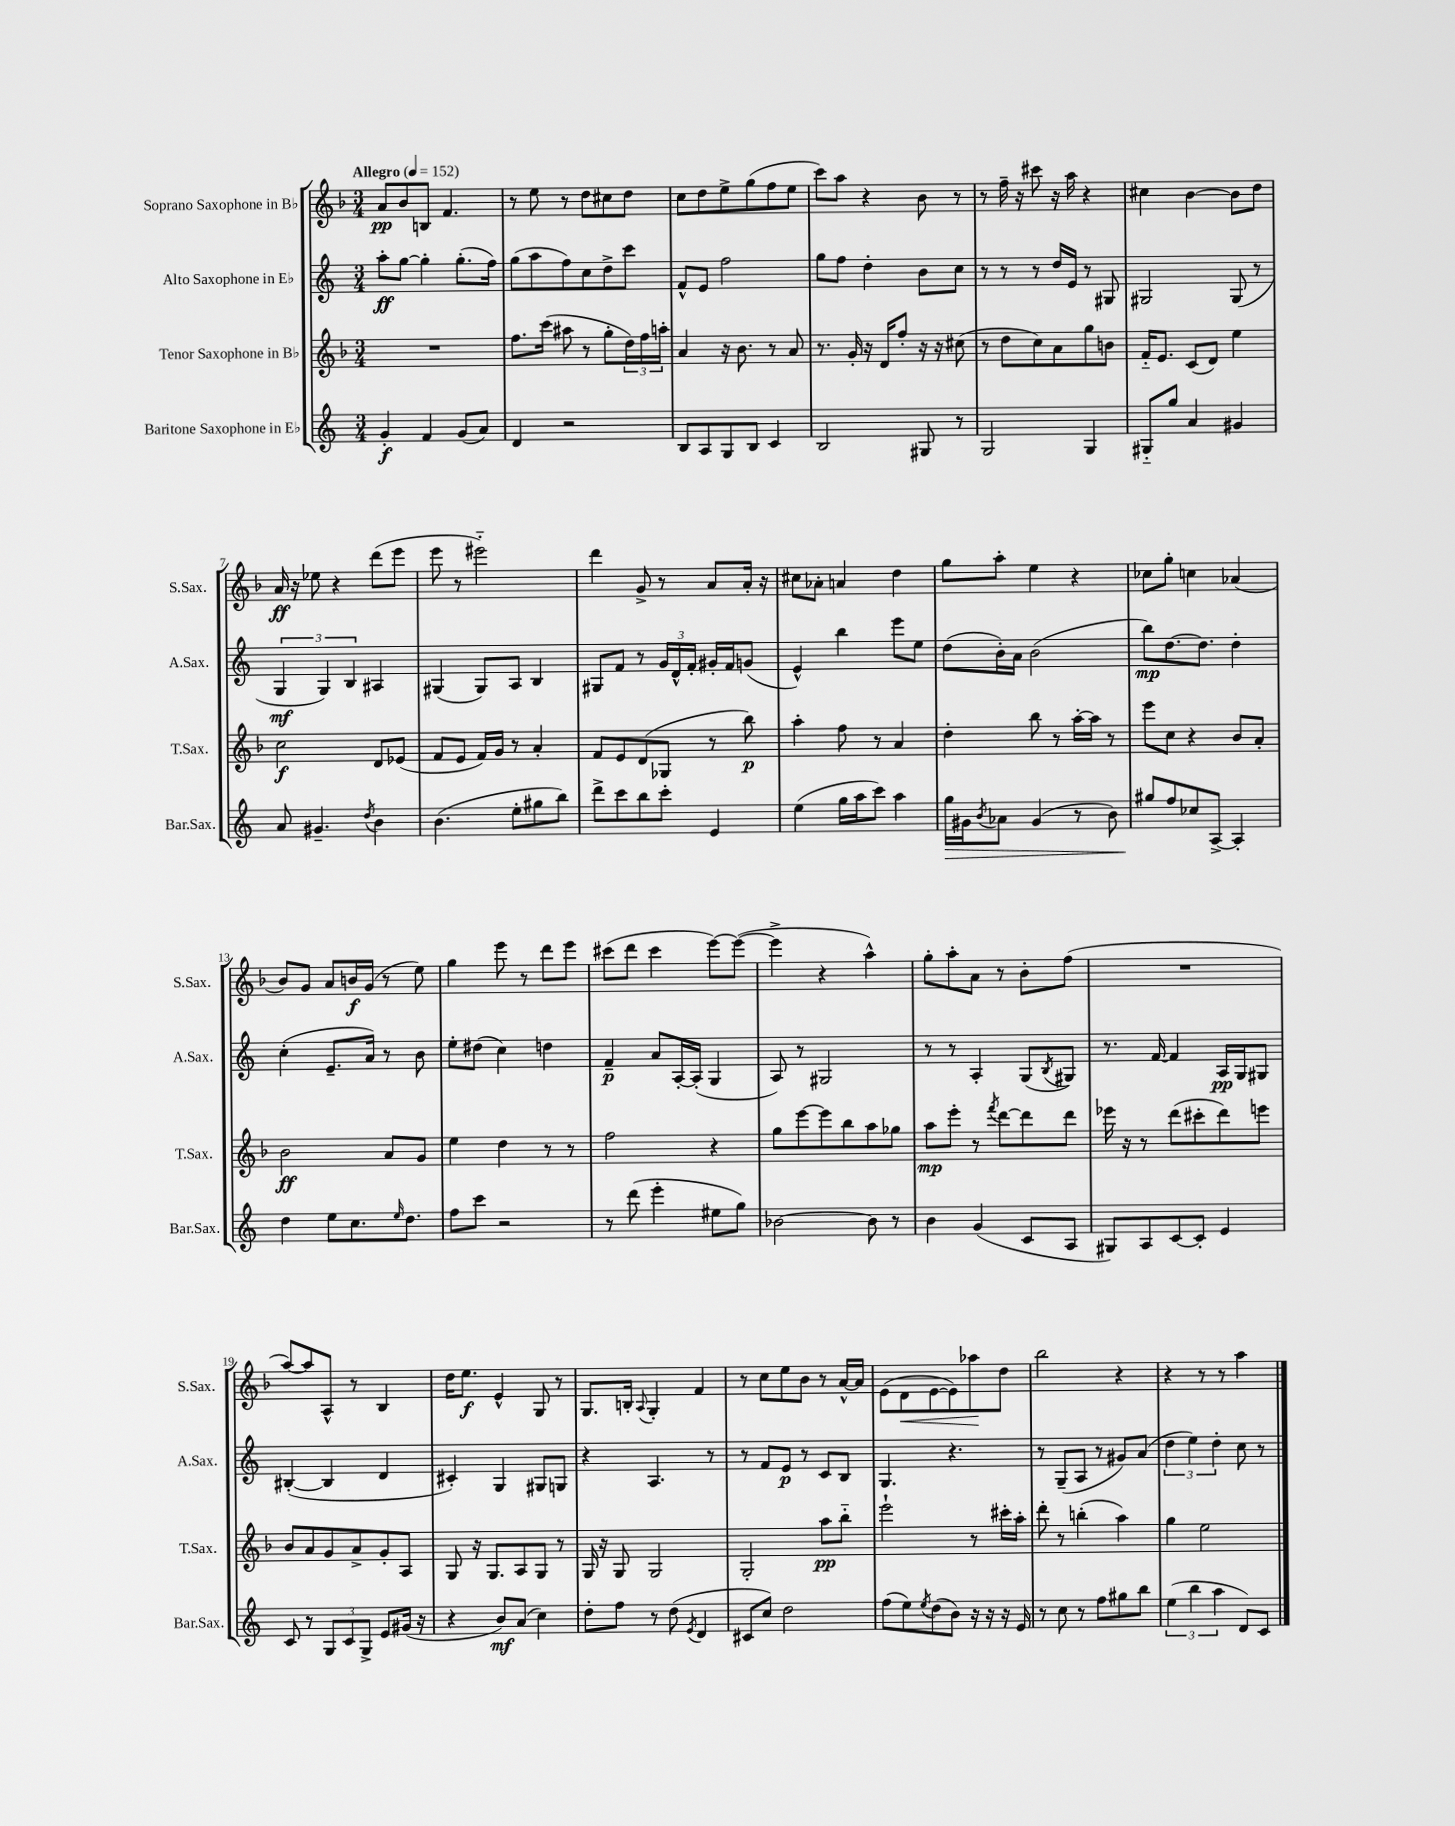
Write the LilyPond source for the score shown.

<<
\new StaffGroup <<
\new Staff = "s0" \with { instrumentName = "Soprano Saxophone in Bb" shortInstrumentName = "S.Sax." } {
    \clef treble \key f \major \numericTimeSignature \time 3/4 \tempo "Allegro" 4 = 152
    a'8\pp bes'8 b8 f'4. |
    r8 e''8 r8 d''8 cis''8 d''8 |
    c''8 d''8 e''8-> g''8( f''8 e''8 |
    c'''8) a''8 r4 bes'8 r8 |
    r8 f''16-- r16 cis'''8 r16 a''16 r4 |
    cis''4 bes'4~ bes'8 d''8 |
    a'16\ff r16 ees''8 r4 d'''8( e'''8 |
    e'''8 r8 eis'''2-_) |
    d'''4 g'8-> r8 a'8 a'16-. r16 |
    cis''8 aes'8-. a'4 d''4 |
    g''8 a''8-. e''4 r4 |
    ces''8 g''8-. c''4 aes'4( |
    bes'8) g'8 a'8 b'16\f g'16( r8 e''8) |
    g''4 e'''8 r8 d'''8 e'''8 |
    cis'''8( d'''8 cis'''4 e'''8~) e'''8~( |
    e'''4-> r4 a''4-^) |
    g''8-. a''8-. a'8 r8 bes'8-. f''8( |
    R2. |
    a''8~) a''8 a8-^ r8 bes4 |
    d''16 e''8.\f e'4-^ g8 r8 |
    g8. b16-. \appoggiatura { a8 } g4-. f'4 |
    r8 c''8 e''8 bes'8 r8 a'16~-^ a'16 |
    e'8( d'8\< e'8~ e'8) aes''8\! d''8 |
    bes''2 r4 |
    r4 r8 r8 a''4 \bar "|." |
}
\new Staff = "s1" \with { instrumentName = "Alto Saxophone in Eb" shortInstrumentName = "A.Sax." } {
    \clef treble \key c \major \numericTimeSignature \time 3/4
    a''8-.\ff g''8~ g''4-. g''8.-.( f''16) |
    g''8( a''8 f''8) c''8 d''8-> c'''8 |
    f'8-^ e'8 f''2 |
    g''8 f''8 d''4-. b'8 c''8 |
    r8 r8 r8 d''16 e'16 r8 gis8 |
    gis2 gis8( r8 |
    \tuplet 3/2 { g4\mf g4) b4 } ais4 |
    gis4( gis8) a8 b4 |
    gis8 f'8 r8 \tuplet 3/2 { g'16 d'16-^ f'16-. } gis'16-. f'16 g'8( |
    e'4-^) b''4 e'''8 e''8 |
    d''8( b'16-.) a'16 b'2( |
    b''8\mp) d''8.~ d''8. d''4-. |
    c''4-.( e'8.-- a'16) r8 b'8 |
    e''8-. dis''8( c''4) d''4 |
    f'4--\p a'8 a16~-. a16-.( g4 |
    a8) r8 gis2 |
    r8 r8 a4-. g8( \acciaccatura { b8 } gis8) |
    r8. f'16~ f'4 a16\pp g16 gis8 |
    bis4~-.( bis4 d'4 |
    cis'4-.) g4 gis8 g8 |
    r4 a4. r8 |
    r8 f'8 e'8\p r8 c'8 b8 |
    g4. r4. |
    r8 g8--( a8 r8 gis'8) a'8( |
    \tuplet 3/2 { d''4 e''4) d''4-. } c''8 r8 \bar "|." |
}
\new Staff = "s2" \with { instrumentName = "Tenor Saxophone in Bb" shortInstrumentName = "T.Sax." } {
    \clef treble \key f \major \numericTimeSignature \time 3/4
    R2. |
    f''8. c'''16( ais''8 r8 g''8-. \tuplet 3/2 { d''16) f''16 a''16-. } |
    a'4 r16 bes'8. r8 a'8 |
    r8. g'16-. r16 d'16 f''8-. r16 r16 cis''8( |
    r8 d''8 c''8) a'8 g''8 b'8 |
    f'16-_ e'8. c'8( d'8) e''4 |
    c''2\f d'8 ees'8( |
    f'8 e'8 f'16) g'16 r8 a'4-. |
    f'8 e'8 d'8( ges8 r8 bes''8\p) |
    a''4-. f''8 r8 a'4 |
    d''4-. bes''8 r8 a''16~-. a''16 r8 |
    e'''8 c''8 r4 bes'8 a'8-. |
    bes'2\ff a'8 g'8 |
    e''4 d''4 r8 r8 |
    f''2 r4 |
    g''8 e'''8~ e'''8 bes''8 a''8 ges''8 |
    a''8\mp e'''8-. r8 \acciaccatura { f'''8 } d'''8~ d'''8 d'''8 |
    ees'''16 r16 r8 d'''8( cis'''8-. d'''8) e'''8 |
    bes'8 a'8 g'8 a'8-> g'8-. a8 |
    g8 r16 g8. a8 g8 r8 |
    g16 r16 g8 g2 |
    g2-. a''8\pp bes''8-_ |
    e'''2-! r8 cis'''16-. a''16-. |
    d'''8-. r8 b''4-.( a''4) |
    g''4 e''2 \bar "|." |
}
\new Staff = "s3" \with { instrumentName = "Baritone Saxophone in Eb" shortInstrumentName = "Bar.Sax." } {
    \clef treble \key c \major \numericTimeSignature \time 3/4
    g'4-.\f f'4 g'8( a'8) |
    d'4 r2 |
    b8 a8 g8 b8 c'4 |
    b2 gis8 r8 |
    g2 g4 |
    gis8-_ g''8 a'4 gis'4 |
    a'8 gis'4.-- \acciaccatura { d''8 } b'4 |
    b'4.( e''8-. gis''8 b''8) |
    d'''8-> c'''8 b''8 c'''8-. e'4 |
    e''4( g''16 a''16 c'''8) a''4 |
    g''16\> gis'16 \acciaccatura { b'8 } aes'8 gis'4( r8 b'8) |
    gis''8\! f''8 ces''8 a8~-> a4-. |
    d''4 e''8 c''8. \grace { e''16 } d''8. |
    f''8 c'''8 r2 |
    r8 d'''8( e'''4-. eis''8 g''8) |
    bes'2~ bes'8 r8 |
    b'4 g'4( c'8 a8 |
    gis8) a8 c'8~ c'8-. e'4 |
    c'8 r8 \tuplet 3/2 { g8 c'8 g8-> } e'8 gis'16( r16 |
    r4 b'8\mf) a'8( c''4) |
    d''8-. f''8 r8 d''8( \acciaccatura { e'8 } d'4 |
    cis'8 c''8) d''2 |
    f''8( e''8) \acciaccatura { e''8 } d''8( b'8) r16 r16 r16 e'16 |
    r8 c''8 r8 f''8 gis''8 b''8 |
    \tuplet 3/2 { e''4( b''4 a''4 } d'8) c'8 \bar "|." |
}
>>
>>
